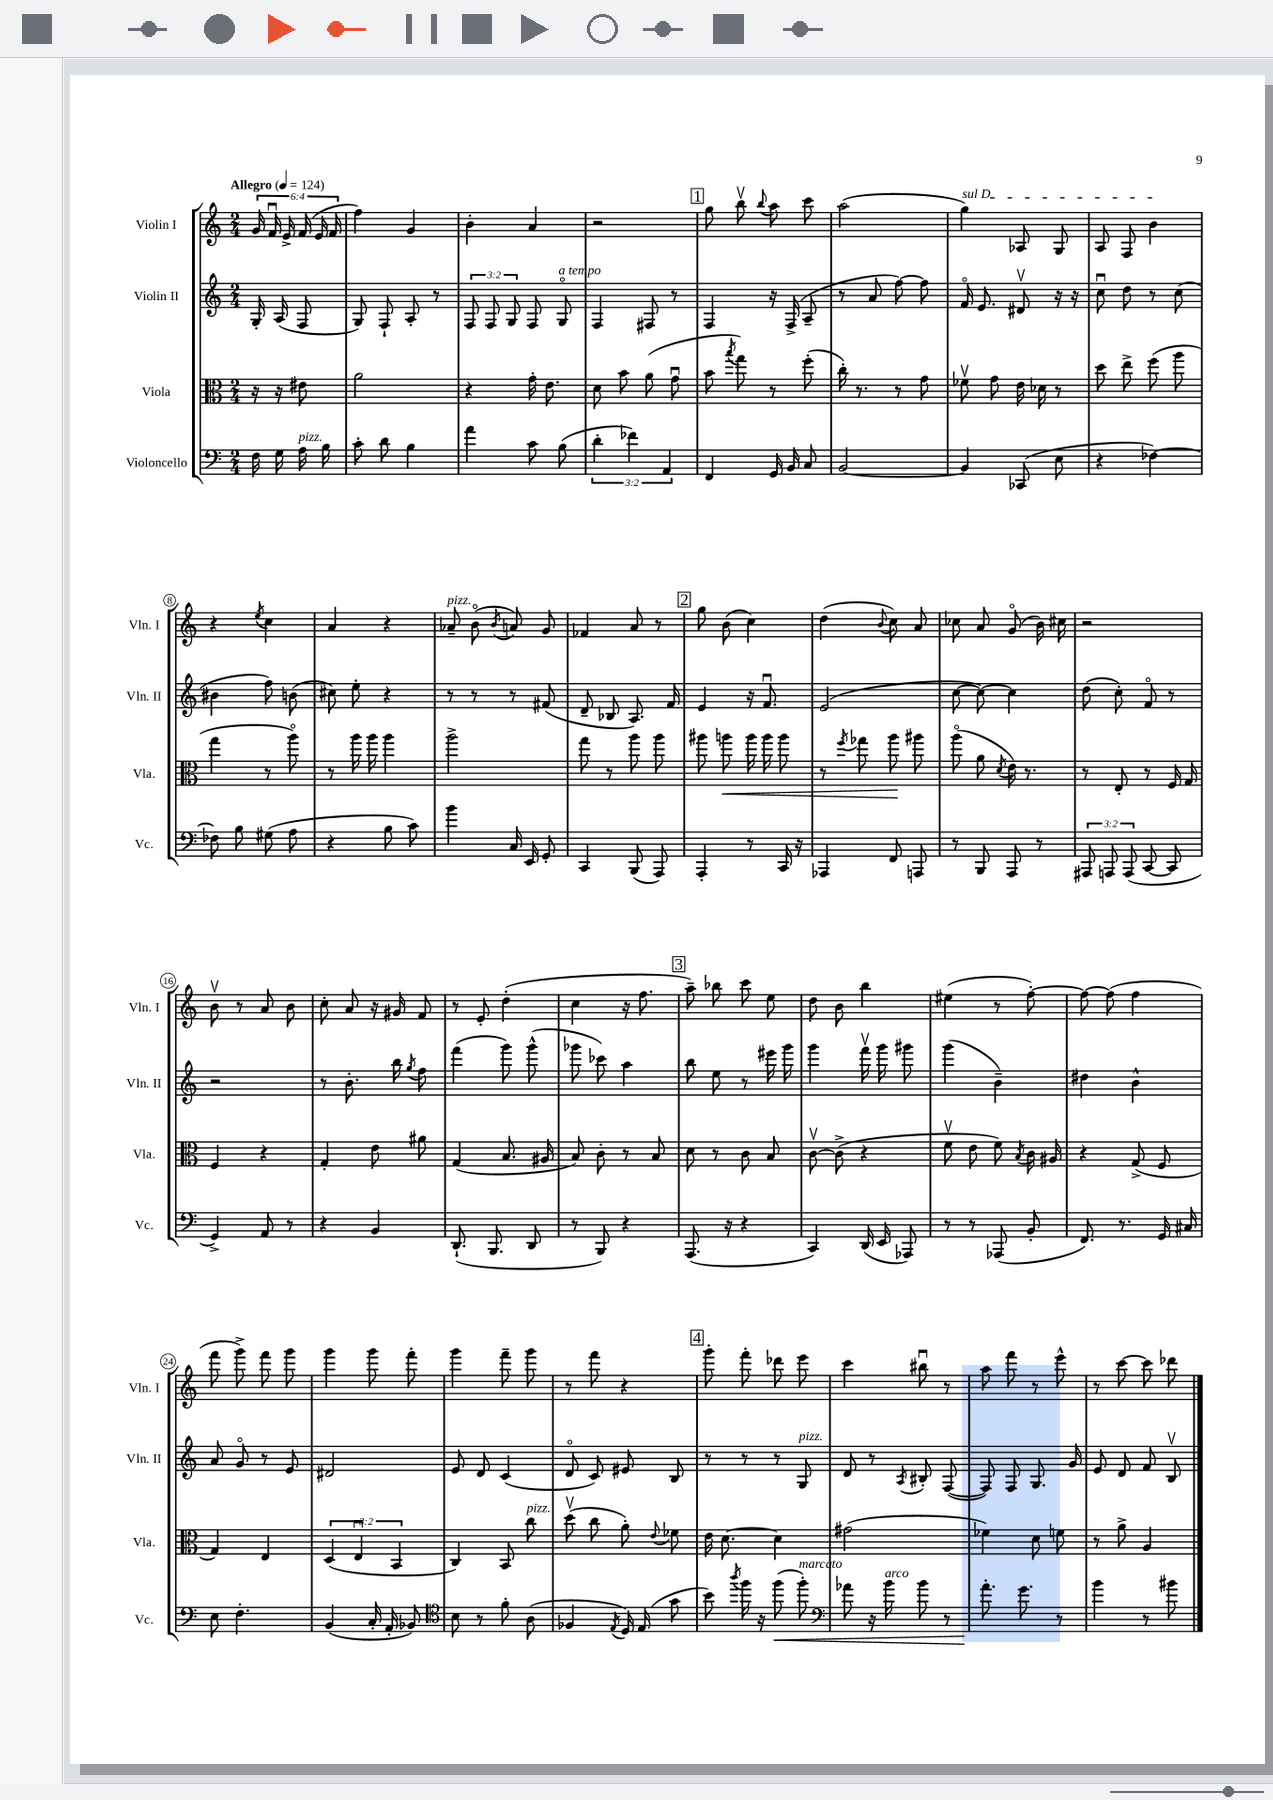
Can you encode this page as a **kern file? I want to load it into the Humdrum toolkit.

**kern	**kern	**kern	**kern
*staff4	*staff3	*staff2	*staff1
*clefF4	*clefC3	*clefG2	*clefG2
*k[]	*k[]	*k[]	*k[]
*M2/4	*M2/4	*M2/4	*M2/4
*MM124	*MM124	*MM124	*MM124
16F	16r	16G'	24g
.	.	.	24fu
16G	16r	(16A	.
.	.	.	24e^
16A	8e#	8F	(24f
.	.	.	24e
16B	.	.	.
.	.	.	24f
=	=	=	=
8c'	2a	8G)	4ff)
8d	.	8F`	.
4B	.	8A'	4g
.	.	8r	.
=	=	=	=
4a	4r	12F	4b'
.	.	12F	.
.	.	12G	.
8c	16g'	8F	4a
.	8.e	.	.
(8B	.	8Go	.
=	=	=	=
6d'	8d	4F	2r
.	8b	.	.
6f-)	.	.	.
.	(8a	8F#	.
6AA	.	.	.
.	8gu	8r	.
=	=	=	=
4FF	8b	4F	8gg
.	8qbb	.	.
.	8gg)	.	8bbv
.	.	.	8qqbb
16GG	8r	16r	8aa
16BB	.	(16F^	.
8C	(8ff'	8A~	8ccc
=	=	=	=
[2BB	16cc')	8r	(2aa
.	8.r	.	.
.	.	8a	.
.	8r	[8ff)	.
.	8g	8ff]	.
=	=	=	=
4BB]	8f-v	16fo	4gg)
.	.	8.e	.
.	8g	.	.
(8CC-	16e	8d#v	8A-
.	16d-	.	.
8E	8r	16r	8G
.	.	16r	.
=	=	=	=
4r	8dd	8ccu	8A
.	8ee^	8dd	8F
[4F-)	(8ff	8r	4b
.	8aa	(8cc	.
=	=	=	=
8F-]	4gg	4b#	4r
8B	.	.	.
.	.	.	8qee
(8G#	8r	8ff)	4cc
8A	8aao)	(8b	.
=	=	=	=
4r	8r	8cc#)	4a
.	16aa	8ee'	.
.	16aa	.	.
8B	4aa	4r	4r
8c)	.	.	.
=	=	=	=
4b	2aa^	8r	8a-~
.	.	8r	(8bo
.	.	.	8qb
16C	.	8r	8a)
16EE	.	.	.
8GG'	.	(8f#	8g
=	=	=	=
4CC	8gg	8d~	4f-
.	8r	8B-	.
(8BBB	8aa	8.A)	8a
8AAA)	8aa	.	8r
.	.	16f	.
=	=	=	=
4AAA'	8aa#	4e	8gg
.	8aa	.	(8b
8r	16aa	16r	4cc)
.	16aa	8.fu	.
16CC	8aa	.	.
16r	.	.	.
=	=	=	=
4AAA-	8r	(2e	(4dd
.	8qff	.	.
.	8gg-	.	.
.	.	.	8qqb
8FF	8aa	.	8cc)
8AAA	8aa#	.	8a
=	=	=	=
8r	(8aao	[8cc	8cc-
8BBB	8a	8cc_)	8a
.	8qd	.	.
8AAA	16e)	4cc]	(8go
.	8.r	.	.
8r	.	.	16b)
.	.	.	16cc#
=	=	=	=
12AAA#	8r	(8dd	2r
12AAA	.	.	.
.	8E'	8cc')	.
(12AAA	.	.	.
[8CC	8r	8fo	.
8CC]	16F	8r	.
.	16G	.	.
=	=	=	=
4GG^)	4F	2r	8bv
.	.	.	8r
8AA	4r	.	8a
8r	.	.	8b
=	=	=	=
4r	4G'	8r	8cc'
.	.	8.b'	8a
4BB	8e	.	16r
.	.	16bb	16g#
.	.	8qgg	.
.	8a#	8ff	8f
=	=	=	=
(8.DD`	(4G	(4fff	8r
.	.	.	8e'
8.BBB	.	.	.
.	8.B	8ggg)	(4dd'
8DD	.	(8ggg^^	.
.	16A#	.	.
=	=	=	=
8r	8B)	8ggg-	4cc
8BBB)	8c'	8ccc-)	.
4r	8r	4aa	16r
.	.	.	8.ff
.	8B	.	.
=	=	=	=
(8.AAA	8d	8bb	8aa~)
.	8r	8ee	8bb-
16r	.	.	.
4r	8c	8r	8ccc
.	8B	16eee#	8ee
.	.	16ggg	.
=	=	=	=
4CC)	[8cv	4ggg	8dd
.	(8c^]	.	8b
(16DD	4r	16fffv	4bb
16EE	.	16ggg	.
8AAA-)	.	8ggg#	.
=	=	=	=
8r	8fv	(4ggg	(4ee#
8r	8e	.	.
(8AAA-	8f)	4b~)	8r
.	8qB	.	.
8BB'	16c	.	[8ff')
.	16A#	.	.
=	=	=	=
8.FF)	4r	4dd#	8ff_
.	.	.	(8ff]
8.r	.	.	.
.	(8G^	4b^^	4ff
16GG	8F	.	.
16C#	.	.	.
=	=	=	=
8E	4G)	8a	8fff
4.F'	.	8go	8ggg^)
.	4E	8r	8fff
.	.	8e	8ggg
=	=	=	=
(4BB	(6D	2d#	4ggg
.	6Eu	.	.
16C'	.	.	8ggg
16AA'	.	.	.
.	6BB	.	.
8BB-)	.	.	8fff'
=	=	=	=
*clefC4	*	*	*
8B	4C)	8e	4ggg
8r	.	8d	.
8f'	8BB	(4c	8fff~
(8A	8cc	.	8ggg
=	=	=	=
4F-	(8ddv	8do	8r
.	8cc	8c)	8fff
8qE	.	.	.
16D)	8a')	8e#	4r
(16E	.	.	.
.	8qqe	.	.
8g	8f-	8B	.
=	=	=	=
8b)	16e	8r	8ggg'
.	[8.d	.	.
8qaa	.	.	.
16ff	.	8r	8fff'
16r	.	.	.
(8ff	4d]	8r	8ddd-
8ff')	.	8G	8eee
=	=	=	=
*clefF4	*	*	*
8a-	(2g#	8d	4ccc
16r	.	8r	.
16b	.	.	.
.	.	8qA	.
8b	.	8B#'	8bb#u
8r	.	([8F	8r
=	=	=	=
8.a'	4f-)	8F])	8aa
.	.	8F	8fff
8.g	.	.	.
.	8d	8.G	8r
8r	8f	.	8eee^^
.	.	16g	.
=	=	=	=
4b	8r	8e	8r
.	8a^	8d	[8ccc
8r	4A	8f	8ccc]
8b#	.	8Bv	8ddd-
==	==	==	==
*-	*-	*-	*-
